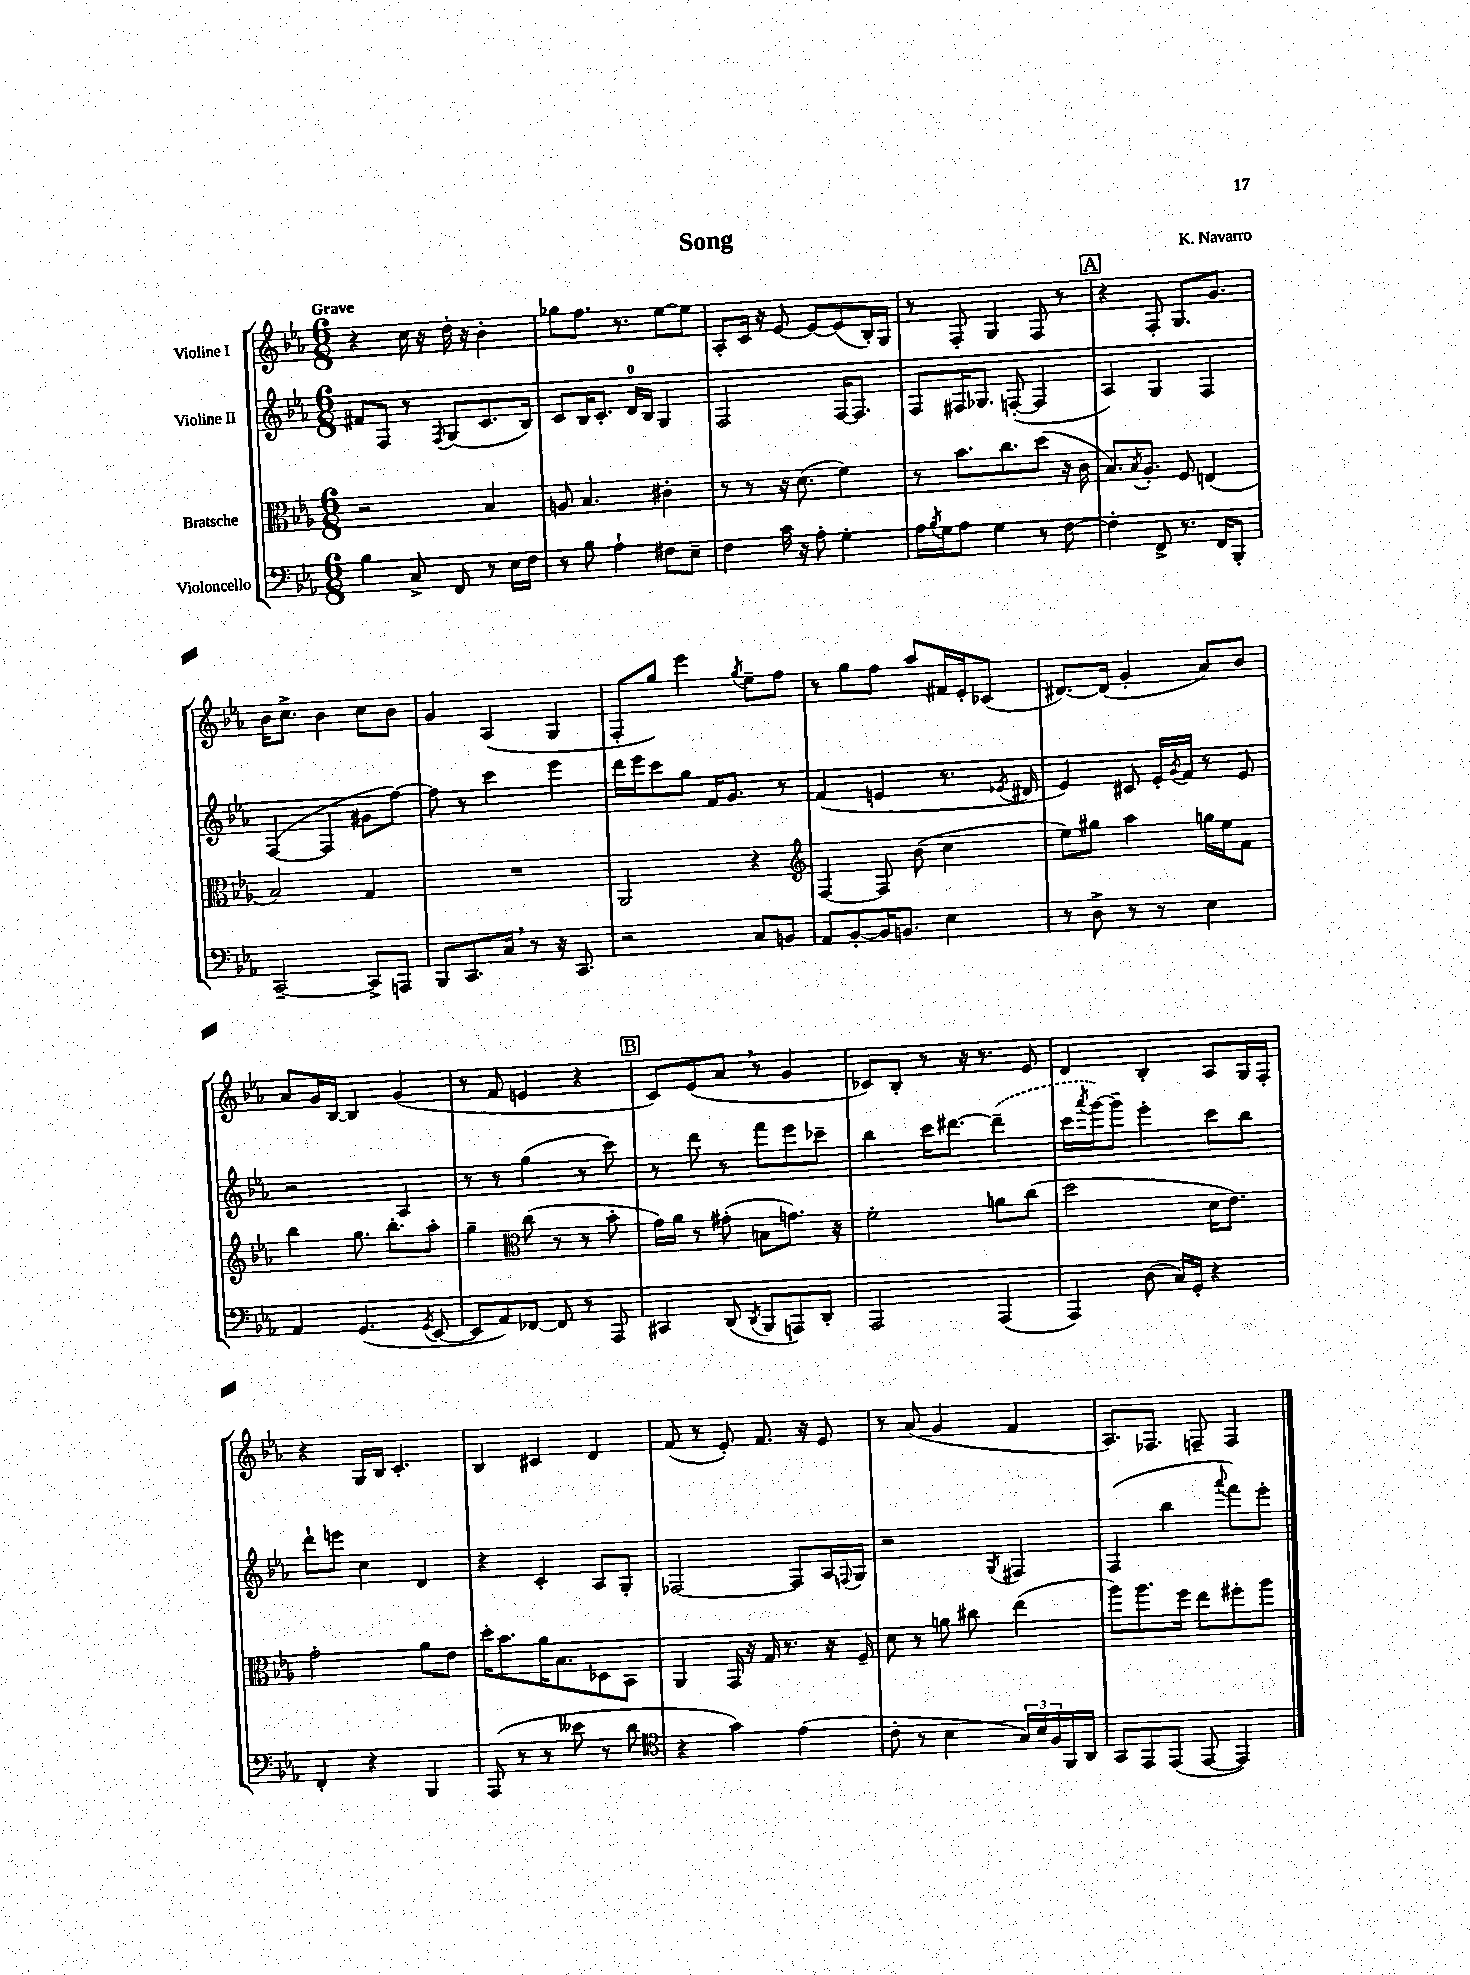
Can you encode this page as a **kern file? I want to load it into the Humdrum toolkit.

**kern	**kern	**kern	**kern
*staff4	*staff3	*staff2	*staff1
*clefF4	*clefC3	*clefG2	*clefG2
*k[b-e-a-]	*k[b-e-a-]	*k[b-e-a-]	*k[b-e-a-]
*M6/8	*M6/8	*M6/8	*M6/8
4B-\	2r	8f#/L	4r
.	.	8F/J	.
8C^/	.	8r	16cc\
.	.	.	16r
.	.	8qF/	.
8FF/	.	(8G/L	16dd'\
.	.	.	16r
8r	4B-/	8.c/	4b-'\
16E-\LL	.	.	.
16F\JJ	.	16B-/Jk)	.
=	=	=	=
8r	8A/	8c/L	8gg-\L
8B-\	4.B-/	16B-/K	8.ff\J
.	.	8.c'/J	.
4A-`\	.	.	.
.	.	.	8.r
.	.	16d/LL	.
.	.	16B-/JJ	.
8F#\L	4c#'\	4G/	[8ee-\L
8E-~\J	.	.	8ee-\]J
=	=	=	=
4F\	8r	2F/	8A-'/L
.	8r	.	16c/Jk
.	.	.	16r
16c\	16r	.	[8e-/
16r	(8.d\	.	.
8A-'\	.	.	8e-/_L
4G'\	4f\)	[16F/LK	(8e-/]
.	.	8.F/]J	.
.	.	.	16B-'/L)
.	.	.	16G/JJ
=	=	=	=
16A-\LL	8r	8F/L	8r
8qB-/	.	.	.
16G\J	.	.	.
8A-\J	8.b-\L	16F#/K	8F'/
.	.	8.G-/J	.
4G\	.	.	4G/
.	8.cc\	.	.
.	.	([8F'/	.
8r	(8dd\J	4F/]	8F/
[8F\	16r	.	8r
.	16c\	.	.
=	=	=	=
4F'\]	8.B-/L)	4A-/)	4r
.	8qB-/	.	.
.	8.A-'/J	.	.
8FF^/	.	4G/	8F'/
8.r	8F/	.	8.G/L
.	(4E/	4F/	.
16FF/LK	.	.	8.g/J
8BBB-'/J	.	.	.
=	=	=	=
[2CC~/	2B-/)	([4F/	16b-\LK
.	.	.	8.cc^\J
.	.	4F/]	4b-\
8CC^/]L	4G/	8g#\L	8cc\L
8AAA/J	.	[8ff\J)	8b-\J
=	=	=	=
8BBB-/L	2.r	8ff\]	4g/
8.CC/	.	8r	.
.	.	4ccc\	(4A-/
16C/Jk	.	.	.
8r	.	.	.
16r	.	4eee-\	4G/
8.CC/	.	.	.
=	=	=	=
2r	2AA-/	16ddd\LL	8F'/L
.	.	16eee-\J	.
.	.	8ccc\	8gg/J)
.	.	8gg\J	4eee-\
.	.	16f/LK	.
.	.	8.g/J	.
.	.	.	8qgg/
8C/L	4r	.	8ee-~\L
8BB/J	.	8r	8ff\J
=	=	=	=
*	*clefG2	*	*
8AA-/L	[4F/	(4f/	8r
[8BB-'/	.	.	8gg\L
16BB-/]K	8F/]	4e/	8ff\J
8.BB/J	.	.	.
.	(8b-\	.	8aa-/L
4E-\	4cc\	8.r	16f#/L
.	.	.	16e-'/J
.	.	.	(8c-/J
.	.	8qe-/	.
.	.	16d#/	.
=	=	=	=
8r	8ee-\L)	4e-/)	[8.d#/L)
8D^\	8gg#\J	.	.
.	.	.	(16d#/]Jk
8r	4aa-\	8c#/	4g'/
8r	.	16e-'/LL	.
.	.	8qg/	.
.	.	16f/JJ	.
4E-\	16gg\LL	8r	8a-/L)
.	16ee-\J	.	.
.	8f\J	8e-/	8b-/J
=	=	=	=
4AA-/	4bb-\	2r	8a-/L
.	.	.	16g/L
.	.	.	[16B-/JJ
(4.GG/	8.gg\	.	4B-/]
.	8.bb-'\L	.	.
.	.	4A-/	(4g/
8qGG/	.	.	.
[8EE-/	8aa-'\J	.	.
=	=	=	=
8EE-/]L	4gg~\	8r	8r
8AA-/)	.	8r	8f/
*	*clefC3	*	*
[8FF-/J	(8cc\	(4gg\	4e/
8FF-/]	8r	.	.
8r	8r	8r	4r
8AAA-/	8b-'\	8ccc\)	.
=	=	=	=
4CC#/	16g\LL)	8r	8c/L)
.	16a-\JJ	.	.
.	8r	8ddd\	(8e-/
(8DD/	(8g#'\	8r	8a-/J
8qDD/	.	.	.
8BBB-/L	8B\L	8fff\L	8r
8AAA/)	8.g\J)	8eee-\	4g/
8DD'/J	.	8ccc-~\J	.
.	16r	.	.
=	=	=	=
2AAA-/	2f'\	4bb-\	8c-/L)
.	.	.	8B-'/J
.	.	16ccc\LK	8r
.	.	[8.ddd#\J	.
.	.	.	16r
.	.	.	8.r
(4AAA-/	8a\L	(4ddd#~\]	.
.	(8cc\J	.	8e-/
=	=	=	=
4AAA-/)	2dd\	16ccc\LL	4d/
.	.	8qaaa-/	.
.	.	[16ggg\J)	.
.	.	8ggg~\]J	.
(8D\	.	4eee-'\	4B-'/
16C/LL)	.	.	.
16GG'/JJ	.	.	.
4r	16d\LK	8ccc\L	8A-/L
.	8.e-\J)	.	.
.	.	8bb-\J	16G/L
.	.	.	16F'/JJ
=	=	=	=
4FF'/	2g'\	8ddd`\L	4r
.	.	8eee\J	.
4r	.	4cc\	16G/LL
.	.	.	16B-/JJ
.	.	.	4.c'/
4BBB-/	8a-\L	4d/	.
.	8e-\J	.	.
=	=	=	=
(8AAA-/	16dd'\LK	4r	4B-/
.	8.b-\	.	.
8r	.	.	.
8r	16a-\K	4c'/	4c#/
.	8.B-\	.	.
8e--\	.	.	.
8r	8D-\	8A-/L	4d/
8d\	8BB-\J	8G'/J	.
=	=	=	=
*clefC4	*	*	*
4r	4AA-/	[2F-/	(8f/
.	.	.	8r
4g\)	16GG/	.	8e-'/)
.	16r	.	.
.	16G/	.	8.f/
.	8.r	.	.
(4e-\	.	8F-/]L	.
.	.	.	16r
.	16r	16A-/L	8e-/
.	.	8qqF/	.
.	16F~/	16G/JJ	.
=	=	=	=
8c'\	8d\	2r	8r
8r	8r	.	(8a-/
4B-\	8a\	.	4g/
.	8cc#\	.	.
.	.	8qG/	.
24G/LL)	(4ee-\	4F#/	4f/
24B-/	.	.	.
24F/	.	.	.
16FF/	.	.	.
16AA-/JJ	.	.	.
=	=	=	=
8GG/L	8aa-\L)	(4F/	8.A-/L)
8EE-/	8.aa-\	.	.
.	.	.	8.F-/J
(8EE-/J	.	4bb-\	.
.	16ff\Jk	.	.
[8EE-/	8ee-\L	.	8F~/
.	.	8qqaaa-/	.
4EE-/])	8ff#'\	8fff\L)	4F/
.	8aa-\J	8eee-'\J	.
==	==	==	==
*-	*-	*-	*-
